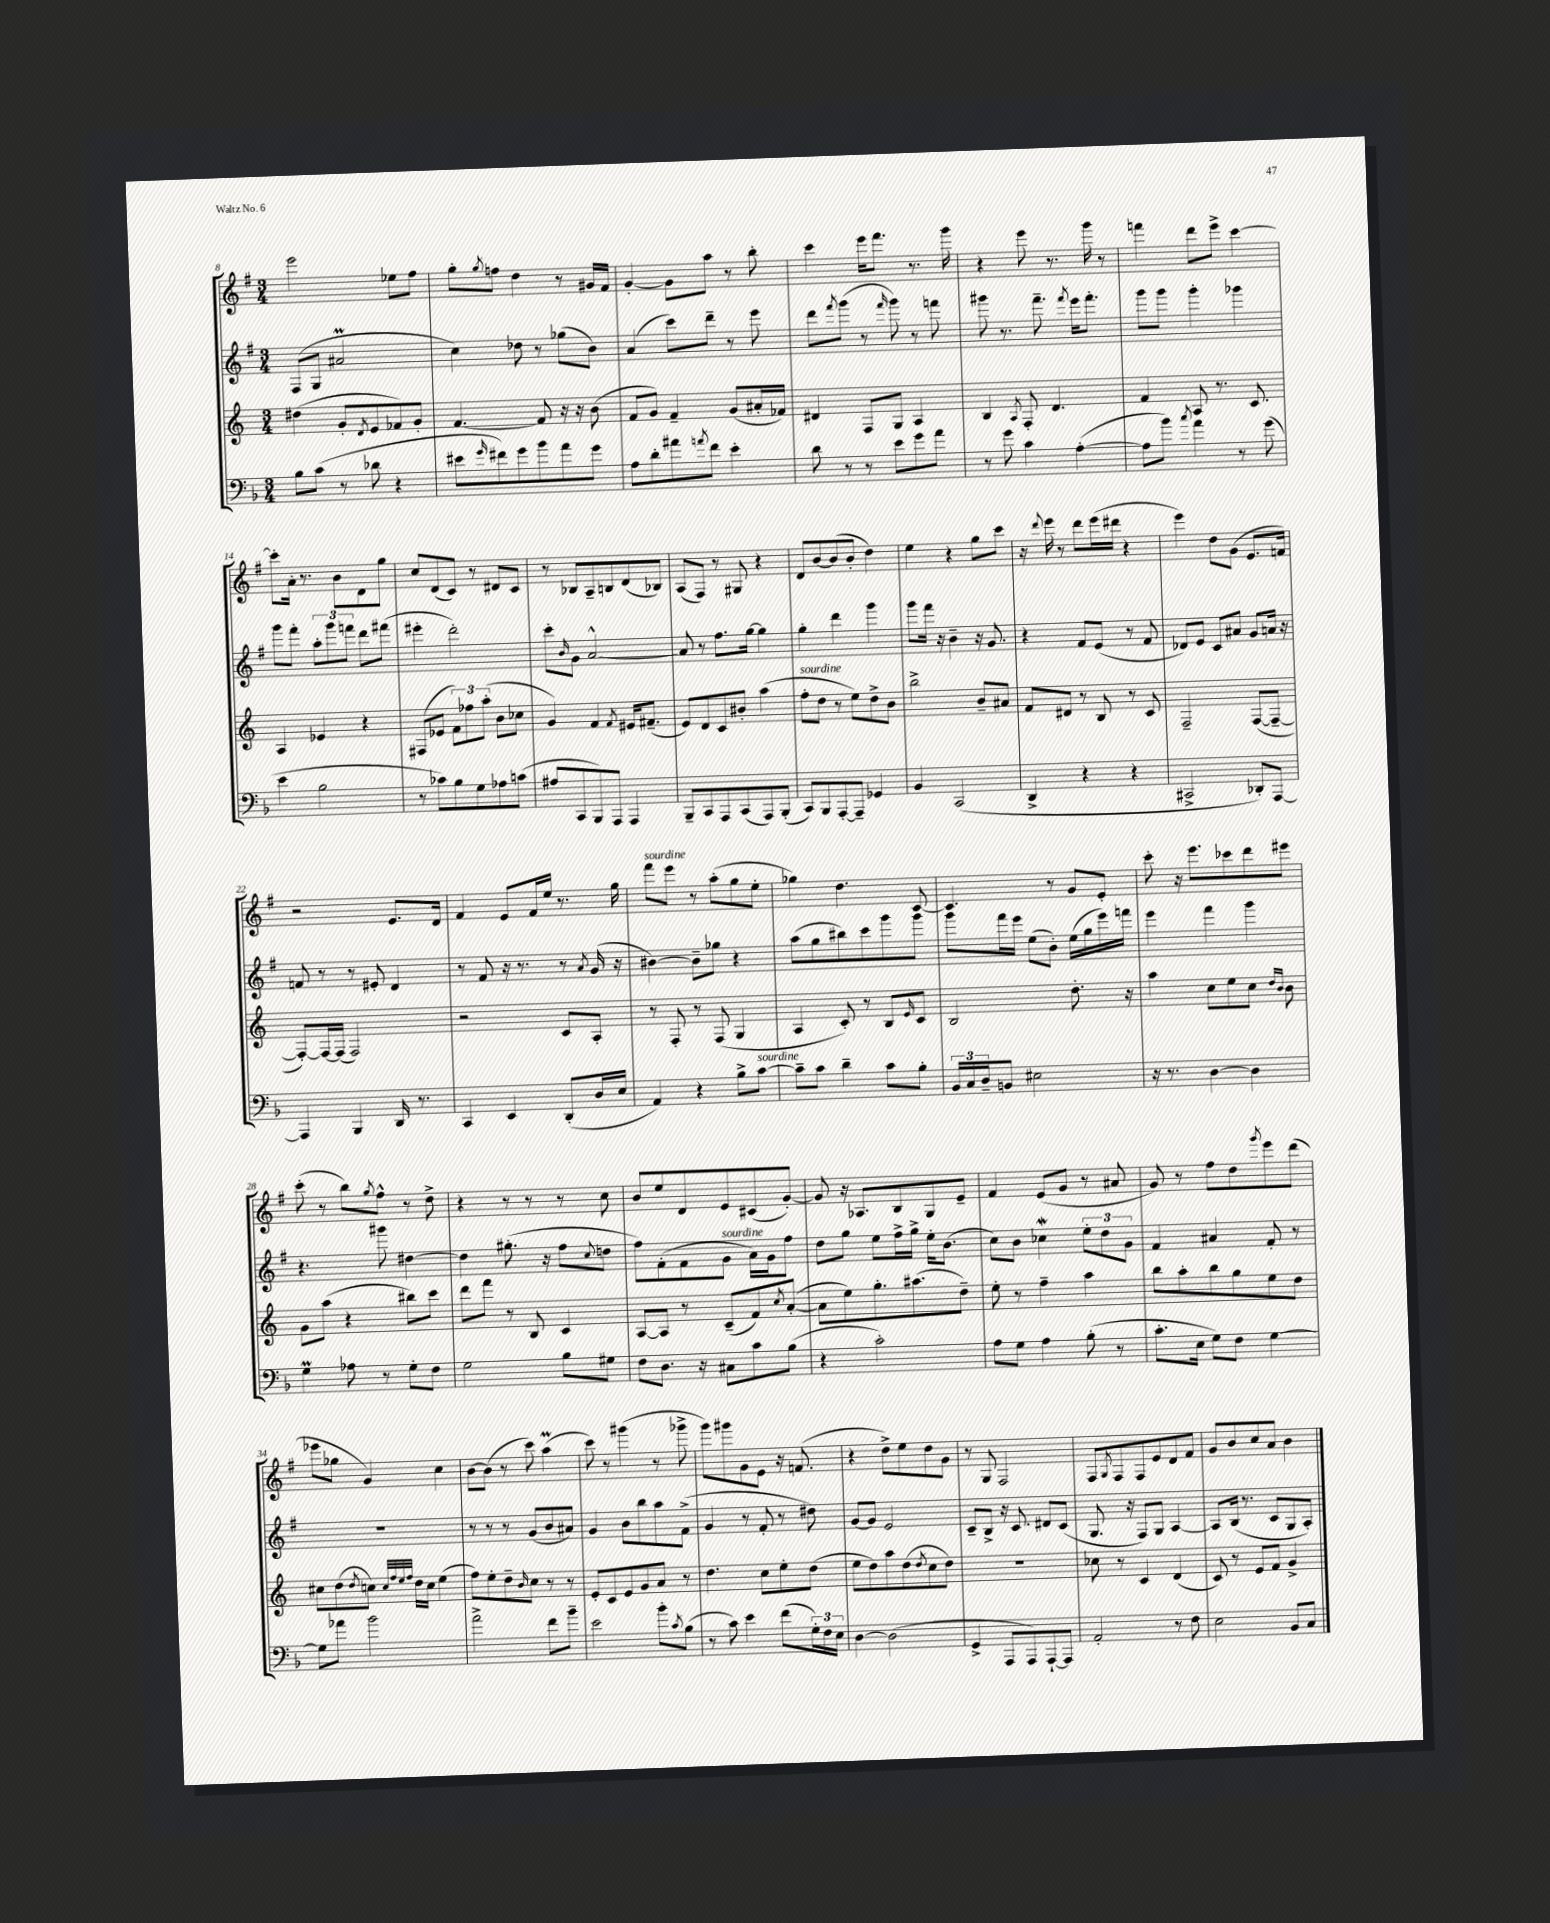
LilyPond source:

<<
\new StaffGroup <<
\new Staff = "s0" {
    \clef treble \key g \major \numericTimeSignature \time 3/4
    e'''2 ees''8 fis''8 |
    g''8-. \acciaccatura { g''8 } f''8 d''4 r8 gis'16 fis'16 |
    g'4~-. g'8 a''8 r8 b''8-. |
    c'''4 e'''16 fis'''8. r8. g'''16 |
    r4 e'''8 r8. g'''16 r8 |
    f'''4 d'''8 e'''8-> c'''4~ |
    c'''8-. a'16-. r8. b'8 d'8 g''8 |
    c''8 d'8( c'8) r8 dis'8 c'8 |
    r8 bes8 a8-- b8 d'8( bes8) |
    a8( fis8) r8 gis8 r4 |
    d'8 b'8~ b'8( b'8-. d''4) |
    e''4 r4 g''8 c'''8 |
    r16 \appoggiatura { d'''8 } e'''16 r8 d'''8 e'''16( dis'''16 r4 |
    e'''4) d''8 g'8( e'8. f'16) |
    r2 e'8. d'16 |
    fis'4 e'8 fis'16 e''16 r8. g''16 |
    fis'''8^\markup { \italic "sourdine" } e'''8 r8 a''8-.( g''8 e''8-. |
    ges''4) d''4. c'8~ |
    c'4. r8 g'8 e'8-. |
    c'''8-. r16 e'''8. ces'''8 d'''8 eis'''8 |
    c'''8-.( r8 b''8) \acciaccatura { g''8 } fis''8-^ r8 d''8-> |
    r4 r8 r8 r8 c''8 |
    b'8 e''8 d'8 e'8 cis'8( g'8~-.) |
    g'8 r16 aes8. b8 g8 e'8-- |
    fis'4 e'8( g'8 r8 ais'8 |
    g'8) r8 fis''8 d''8 \acciaccatura { g'''8 } e'''8 d'''8( |
    ees'''8 ges''8 g'4) c''4 |
    b'8~ b'8( r8 c'''8) a''4\prall( |
    c'''8) r8 gis'''4( r8 ges'''8-> |
    g'''8) gis'''8 g'8 e'8 r16 f'8.( |
    r4 d''8->) e''8 d''8 g'8 |
    r8 g8 fis2 |
    fis8 \acciaccatura { g8 } fis8 fis8 e'8 d'8 fis'8 |
    g'8 b'8 c''8 a'8 b'4 \bar "|." |
}
\new Staff = "s1" {
    \clef treble \key g \major \numericTimeSignature \time 3/4
    fis8( g8 ais'2\prall |
    c''4) des''8 r8 ges''8( b'8) |
    a'4( c'''8) d'''8-- r8 e'''8 |
    d'''8 \acciaccatura { fis'''8 } g'''8( r8 \grace { fis'''16 } g'''8) r8 f'''8 |
    gis'''8 r8. fis'''8.-- \acciaccatura { fis'''8 } e'''16 fis'''8.-. |
    g'''8 g'''8 g'''4-. ges'''4 |
    g'''8 fis'''8-. \tuplet 3/2 { a''8-. g'''8 f'''8 } d'''8 fis'''8( |
    eis'''4-. d'''2-.) |
    c'''8-. \grace { b'16 } g'8 a'2~-^ |
    a'8 r8 fis''8. g''16~ g''4 |
    g''4-. d'''4 g'''4 |
    g'''8 fis'''16 r16 b'4-- r16 g'8. |
    r4 fis'8 e'8( r8 fis'8 |
    des'8) e'8 c'8 ais'8 g'8 a'16 r16 |
    f'8 r8 r8 eis'8-. d'4 |
    r8 fis'8 r16 r8. r8 \acciaccatura { a'8 } g'16( r16 |
    bis'4~) bis'8-- ges''8 r4 |
    a''8( g''8 bis''8) c'''8 g'''8 g'''8 |
    g'''8 fis'''16 e'''16 e''8( b'8-.) e''16( g''16 e'''16) f'''16 |
    e'''4 fis'''4 g'''4 |
    r4. gis'''8 dis''4~ |
    dis''4 gis''8.-.( r16 fis''8 \appoggiatura { c''8 } d''8 |
    fis''8) fis'8-.( fis'8 g'8^\markup { \italic "sourdine" } a'16) g'16 fis''8 |
    d''8 g''8 e''8 fis''16-> g''16-> e''16-. b'8.( |
    c''8) b'8 ces''4\mordent \tuplet 3/2 { e''8-. d''8 g'8 } |
    fis'4 ais'4 fis'8-. r8 |
    R2. |
    r8 r8 r8 g'8( b'8 ais'8) |
    g'4 b'8 b''8 a''8 fis'8->( |
    g'4 r8 fis'8-. r8 dis''8) |
    g'8~ g'8 e'2 |
    c'8-- b8-> r16 c'8. dis'8 c'8( |
    g8. r16 fis8) g8 a4~ |
    a8 b16( r8. c'8 g8 a8-.) \bar "|." |
}
\new Staff = "s2" {
    \clef treble \key c \major \numericTimeSignature \time 3/4
    dis''4( g'8-. \acciaccatura { d'8 } e'8 fes'8) g'8-. |
    f'4.~ f'8 r16 r16 b'8( |
    f'8 g'8) f'4-- g'8( ais'16-. fes'16) |
    dis'4 f8 g8 a4 |
    b4 \acciaccatura { a8 } f8-. d'4. |
    f'4 a8 r8. c'8. |
    a4 ees'4 r4 |
    fis8( ees'8 \tuplet 3/2 { f'8) fes''8 a''8-.( } b'8 ces''8 |
    g'4) f'4 \acciaccatura { f'8 } eis'16 fis'8.--( |
    e'8) d'8 c'8 bis'8-. a''4( |
    f''8-.^\markup { \italic "sourdine" } d''8 r8 e''8) d''8-> b'8 |
    b''2-> b'8-- ais'8 |
    f'8 dis'8 r8 b8 r8 c'8 |
    f2-- f8~( f8~-- |
    f8~-.) f16~ f16( f2) |
    r2 c'8 a8-. |
    r8 f8-. r8 f8( g4 |
    a4 c'8-.) r8 b8 \grace { e'16 } c'8 |
    b2 d''8.-. r16 |
    a''4 c''8 e''8 c''8 \grace { d''16 b'16 } b'8 |
    g'8 a''8( r4 bis''8) c'''8 |
    d'''8 f'''8 r8 b8 c'4 |
    a8~ a8 r8 c'8--( f'8) \acciaccatura { c''8 } a'8~-.( |
    a'8 e''8) g''8.-. ais''8.( d''8--) |
    e''8-. r8 f''4-- a''4 |
    b''8 a''8-. b''8 g''8 e''8 d''8 |
    cis''8 d''8( \acciaccatura { d''8 } c''8) \grace { c''32 f''32 e''32 f''32 } d''16 c''16 e''4( |
    f''8) e''8-. d''8-- \grace { b'16 } c''8 r8 r8 |
    e'8-. c'8 e'8 g'8 a'8 r8 |
    d''4. c''8 e''8-. d''8( |
    e''8 d''8) a''8 d''8( \acciaccatura { d''8 } c''8 d''8) |
    R2. |
    ces''8 r8 c'4 d'4( |
    c'8) r8 e'8 f'8 g'4-> \bar "|." |
}
\new Staff = "s3" {
    \clef bass \key f \major \numericTimeSignature \time 3/4
    bes8 c'8( r8 des'8 r4 |
    eis'8 \grace { g'16 } fis'8) g'8 bes'8 a'8 g'8 |
    a8 d'8-. ais'8 \acciaccatura { a'8 } f'8 e'4-. |
    d'8 r8 r8 e'8 g'8 a'8 |
    r8 g'8 c'4 a4~-.( |
    a8 bes'8) \acciaccatura { c''8 } a'4 r8 g'8( |
    e'4 bes2 |
    r8 ces'8) bes8 g8 aes8 c'8( |
    ais8 c,8 bes,,8) a,,8 a,,4 |
    bes,,8-- c,8 a,,8 c,8( a,,8) bes,,8-.( |
    c,8) bes,,8 a,,8~-. a,,8-- ges,4 |
    bes,4 c,2( |
    d,4-> r4 r4 |
    cis,2-> des,8-.) a,,8~ |
    a,,4 bes,,4 d,16 r8. |
    c,4 e,4 d,8-.( d16 e16 |
    a,4) r4 bes8-> c'8~^\markup { \italic "sourdine" } |
    c'8-- c'8 d'4-- c'8 bes8-. |
    \tuplet 3/2 { bes,16 c16 d16-- } b,8 eis2 |
    r16 r8. d4~ d4 |
    g4\prall aes8 r8 g8-. f8 |
    g2 bes8 gis8 |
    f8 d8. r16 cis8 c'8 bes8( |
    r4 c'2-.) |
    a8 g8 a4 bes8-.( r8 |
    c'8.-. e16 g8) f8 g4~ |
    g8 aes'8 bes'2 |
    a'2-> f'8 bes'8-- |
    e'2 bes'8-. \acciaccatura { c'8 } bes8( |
    r8 c'8) e'4 f'8( \tuplet 3/2 { g16-.) f16 e16 } |
    d4~ d2( |
    g,4-> a,,8 a,,8) a,,8~-! a,,8 |
    a,2-. r8 f8 |
    e2 bes,8 c8 \bar "|." |
}
>>
>>
\layout { \context { \Score currentBarNumber = #8 } }
